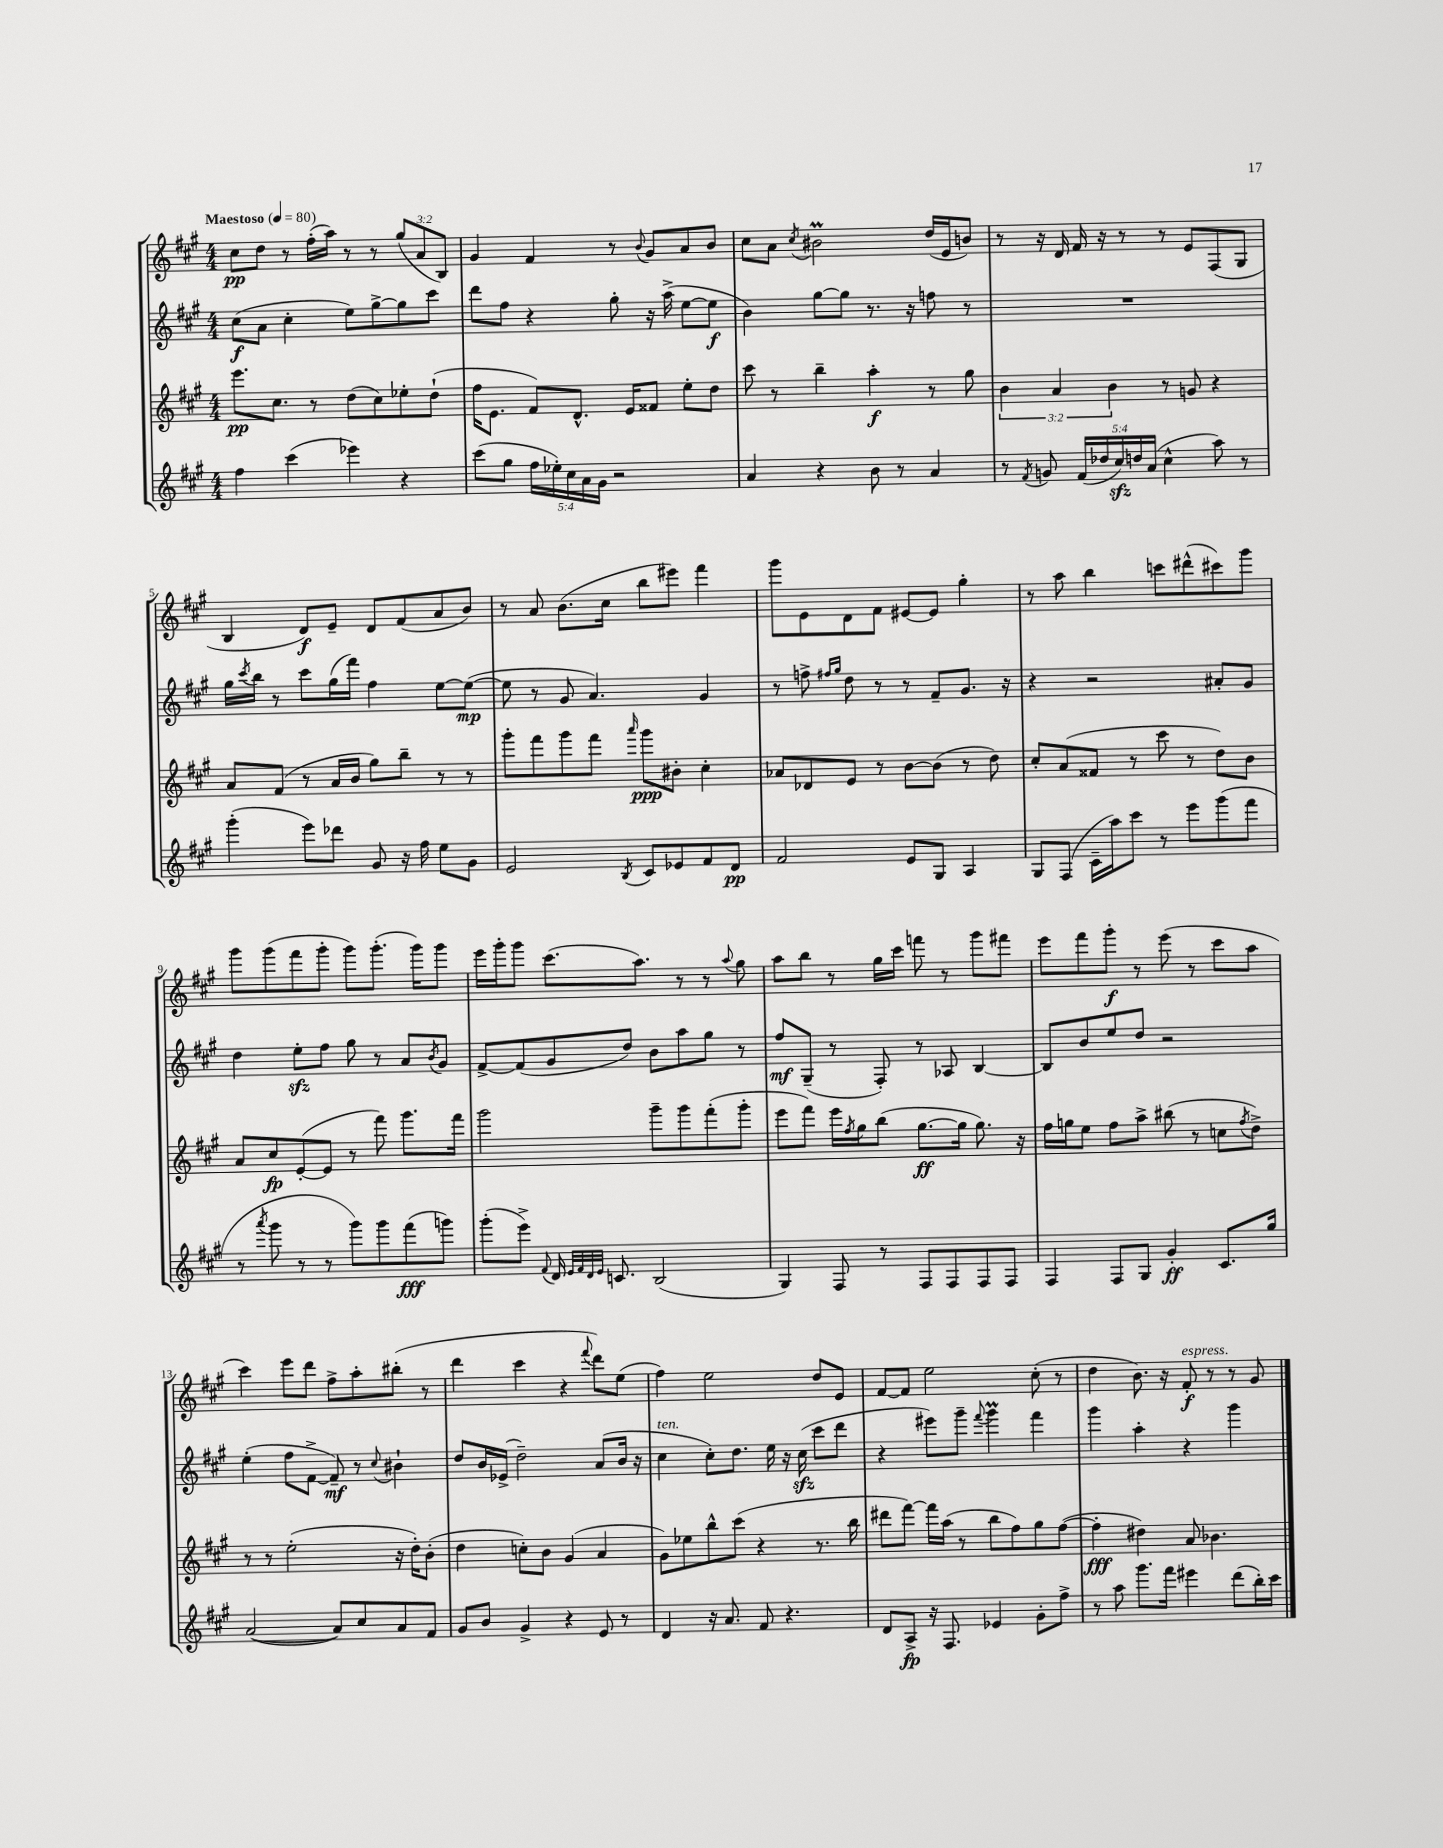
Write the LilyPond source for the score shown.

<<
\new StaffGroup <<
\new Staff = "s0" {
    \clef treble \key a \major \numericTimeSignature \time 4/4 \override Staff.TupletNumber.text = #tuplet-number::calc-fraction-text \tempo "Maestoso" 4 = 80
    cis''8\pp d''8 r8 fis''16-.( a''16) r8 r8 \tuplet 3/2 { gis''8( a'8 b8) } |
    gis'4 fis'4 r8 \appoggiatura { b'8 } gis'8 a'8 b'8 |
    cis''8 a'8 \acciaccatura { cis''8 } bis'2\prall d''16( e'16 b'8) |
    r8 r16 d'16 fis'16 r16 r8 r8 e'8 fis8( gis8 |
    b4 d'8\f) e'8-- d'8 fis'8( a'8 b'8) |
    r8 a'8 b'8.( cis''16 b''8 eis'''8) fis'''4 |
    gis'''8 e'8 d'8 fis'8 eis'8~ eis'8 gis''4-. |
    r8 a''8 b''4 c'''8 dis'''8-^( cis'''8) gis'''8 |
    gis'''8 gis'''8( fis'''8 gis'''8-. gis'''8) gis'''8.-.( gis'''16) gis'''8 |
    e'''16 gis'''16-. gis'''8 cis'''8.( a''8.) r8 r8 \appoggiatura { a''8 } gis''8 |
    a''8 b''8 r8 gis''16 cis'''16 f'''8 r8 gis'''8 fis'''8 |
    e'''8 fis'''8 gis'''8-.\f r8 e'''8( r8 cis'''8 a''8 |
    cis'''4) e'''8 d'''8 fis''8-> a''8-. bis''8-.( r8 |
    d'''4 cis'''4 r4 \appoggiatura { fis'''8 } d'''8) e''8( |
    fis''4) e''2 d''8 e'8 |
    fis'8~ fis'8 e''2 cis''8-.( r8 |
    d''4 b'8.) r16 fis'8-.\f^\markup { \italic "espress." } r8 r8 gis'8 \bar "|." |
}
\new Staff = "s1" {
    \clef treble \key a \major \numericTimeSignature \time 4/4
    cis''8\f( a'8 cis''4-. e''8) gis''8~-> gis''8 cis'''8 |
    d'''8 fis''8 r4 gis''8-. r16 a''16->( e''8~ e''8\f |
    b'4) gis''8~ gis''8 r8. r16 f''8 r8 |
    R1 |
    gis''16 \acciaccatura { cis'''8 } b''16 r8 cis'''8 gis''16( fis'''16) fis''4 e''8~ e''8~\mp( |
    e''8 r8 gis'8 a'4.) gis'4 |
    r8 f''8-> \grace { fis''16 gis''16 } d''8 r8 r8 fis'8-- gis'8. r16 |
    r4 r2 ais'8-. gis'8 |
    d''4 e''8-.\sfz fis''8 gis''8 r8 a'8 \acciaccatura { b'8 } gis'8 |
    fis'8~-> fis'8( gis'8 d''8) b'8 a''8 gis''8 r8 |
    fis''8\mf gis8--( r8 fis8-.) r8 aes8 b4~ |
    b8 b'8 e''8 d''8 r2 |
    e''4-.( fis''8 fis'8~-> fis'8--\mf) r8 \appoggiatura { cis''8 } bis'4-! |
    d''8 b'16 ees'16->( d''2--) a'8( b'16 r16 |
    cis''4^\markup { \italic "ten." } cis''8-.) d''8. e''16 r16 cis''16\sfz( cis'''8 d'''8 |
    r4 eis'''8) gis'''8-- \appoggiatura { fis'''8 } gis'''4\prall fis'''4 |
    gis'''4 a''4-. r4 gis'''4 \bar "|." |
}
\new Staff = "s2" {
    \clef treble \key a \major \numericTimeSignature \time 4/4 \override Staff.TupletNumber.text = #tuplet-number::calc-fraction-text
    e'''8.\pp cis''8. r8 d''8( cis''8) ees''8-. d''8-!( |
    fis''16 e'8. fis'8) d'8.-^ e'16 fisis'8 e''8-. d''8 |
    cis'''8 r8 b''4-- a''4-.\f r8 gis''8 |
    \tuplet 3/2 { b'4 a'4 b'4 } r8 g'8 r4 |
    a'8 fis'8( r8 a'16 b'16 gis''8) b''8-- r8 r8 |
    gis'''8-. fis'''8 gis'''8 fis'''8 \grace { a'''16 } gis'''8\ppp bis'8-. cis''4-. |
    aes'8 des'8 e'8 r8 b'8~ b'8( r8 d''8) |
    cis''8-. a'8( fisis'8 r8 cis'''8 r8 d''8) b'8 |
    a'8 cis''8\fp e'8~-.( e'8 r8 fis'''8) gis'''8. fis'''16 |
    gis'''2 gis'''8-- gis'''8 fis'''8-.( gis'''8-. |
    e'''8 fis'''8) e'''16 \acciaccatura { fis''8 } gis''16 b''8( gis''8.~\ff gis''16 gis''8.) r16 |
    fis''16 g''16 e''8 fis''8 a''8-> bis''8( r8 c''8 \acciaccatura { fis''8 } d''8->) |
    r8 r8 e''2-.( r16 d''16-.) b'8-.( |
    d''4 c''8-.) b'8 gis'4( a'4 |
    gis'8) ees''8 b''8-^ cis'''8( r4 r8. b''16 |
    dis'''8 fis'''8~) fis'''16 a''16( r8 b''8 fis''8) gis''8 fis''8~( |
    fis''4-.\fff dis''4) a'8 bes'4. \bar "|." |
}
\new Staff = "s3" {
    \clef treble \key a \major \numericTimeSignature \time 4/4 \override Staff.TupletNumber.text = #tuplet-number::calc-fraction-text
    fis''4 cis'''4( ees'''4) r4 |
    cis'''8( gis''8 \tuplet 5/4 { fis''16 ees''16-.) cis''16 a'16 gis'16 } r2 |
    a'4 r4 b'8 r8 a'4 |
    r8 \acciaccatura { fis'8 } g'8 \tuplet 5/4 { fis'16( des''16 cis''16\sfz) d''16 a'16( } cis''4-^ a''8) r8 |
    gis'''4-.( e'''8) des'''8 gis'8 r16 fis''16 e''8 gis'8 |
    e'2 \acciaccatura { b8 } cis'8 ees'8 fis'8 d'8\pp |
    fis'2 e'8 gis8 a4 |
    gis8 fis8( cis'16-- a''16) cis'''8 r8 e'''8 gis'''8( fis'''8 |
    r8 \acciaccatura { a'''8 } gis'''8 r8 r8 gis'''8) gis'''8 fis'''8\fff( g'''8) |
    gis'''8-.( e'''8->) \appoggiatura { fis'8 } d'16 \grace { e'32 fis'32 d'32 e'32 } c'8. b2( |
    gis4) fis8 r8 fis8 fis8 fis8 fis8 |
    fis4 fis8 gis8 gis'4-.\ff cis'8. gis''16 |
    a'2~( a'8) cis''8 a'8 fis'8 |
    gis'8 b'8 gis'4-> r4 e'8 r8 |
    d'4 r16 a'8. fis'8 r4. |
    d'8 a8->\fp r16 fis8. ees'4 gis'8-. fis''8-> |
    r8 a''8 gis'''8. fis'''16 eis'''4 d'''8( b''16-.) cis'''16 \bar "|." |
}
>>
>>
